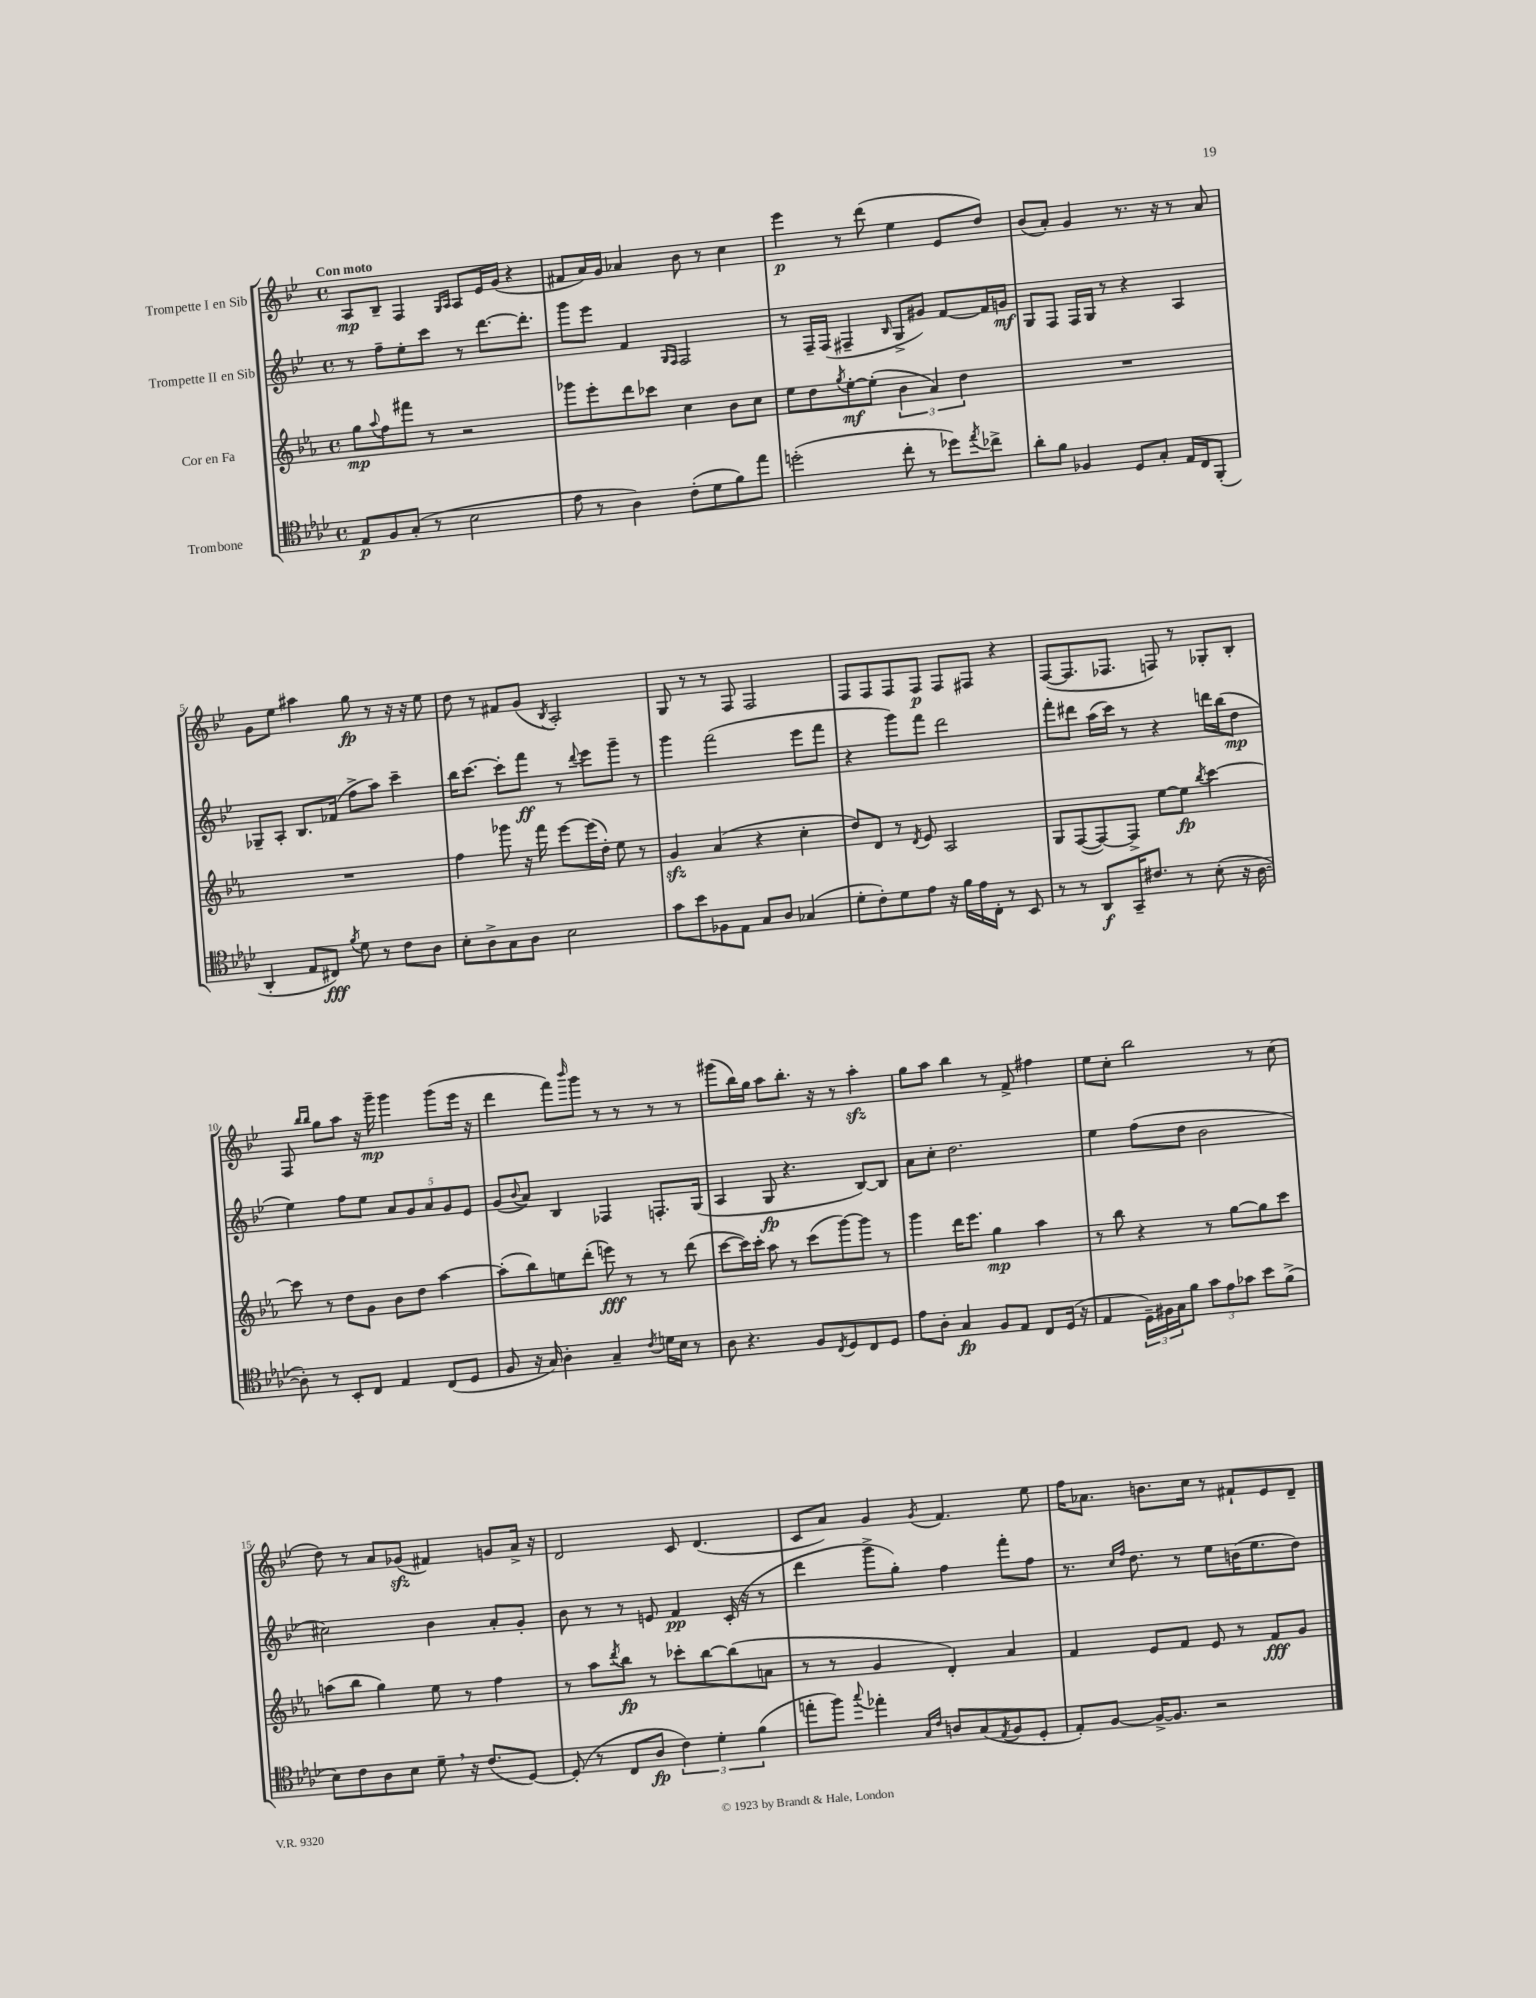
<<
\new StaffGroup <<
\new Staff = "s0" \with { instrumentName = "Trompette I en Sib" } {
    \clef treble \key bes \major \defaultTimeSignature \time 4/4 \tempo "Con moto"
    a8\mp bes8-- f4 \grace { g16 a16 } a8 ees'16 g'16( r4 |
    fis'8 a'16) g'16 aes'4 bes'8 r8 c''4 |
    ees'''4\p r8 d'''8( ees''4 ees'8 d''8) |
    bes'8( a'8-.) g'4 r8. r16 r8 a'8 |
    g'8 ees''8 ais''4 g''8\fp r8 r16 r16 ees''8 |
    d''8 r8 fis'8 g'8( \acciaccatura { bes8 } a2-.) |
    g8 r8 r8 f8 f2 |
    f8 f8 f8 f8\p f8 fis8 r4 |
    f8~( f8. fes8. f8) r8 ges8-. bes8-. |
    f8 \grace { bes''16 bes''16 } g''8 a''8 r16 g'''16--\mp g'''4 g'''8( ees'''16 r16 |
    d'''4 f'''8) \grace { bes'''16 } g'''8 r8 r8 r8 r8 |
    gis'''8( bes''16) g''16 a''8 bes''8.-. r16 r8 a''4-.\sfz |
    g''8 a''8 bes''4 r8 f'8-> fis''4 |
    ees''8 c''8-. bes''2 r8 c''8( |
    d''8) r8 a'8 ges'8\sfz( fis'4) g'8 a'16-> r16 |
    d'2 c'8 d'4.( |
    c'8 a'8) g'4 \acciaccatura { g'8 } f'4. ees''8 |
    f''16 aes'8. b'8. c''16 r8 fis'8-! ees'8 d'8-- \bar "|." |
}
\new Staff = "s1" \with { instrumentName = "Trompette II en Sib" } {
    \clef treble \key bes \major \defaultTimeSignature \time 4/4
    r8 f''8-- ees''8-. c'''8 r8 d'''8.~ d'''8.-. |
    g'''8 ees'''8 f'4 \grace { g16 f16 } f2 |
    r8 f16-- f16( fis4-- \grace { bes16 } g8-> gis'8) f'8~ f'16 g'16\mf |
    g8 f8 f16 g16 r8 r4 a4 |
    ges8-- a8-. bes8. fes'16( f''8-> a''8) c'''4-- |
    bes''16 c'''8.~ c'''8-. f'''8\ff r8 \appoggiatura { d'''8 } ees'''8 g'''8-- r8 |
    g'''4 f'''2( ees'''8 f'''8 |
    r4 g'''8) f'''8 d'''2 |
    f'''8-. dis'''8 a''16( c'''16) r8 r4 d'''16 bes''16( d''8\mp |
    ees''4) f''8 ees''8 \tuplet 5/4 { a'8 g'8 a'8 g'8 ees'8 } |
    g'8( \appoggiatura { bes'8 } a'8) bes4 fes4 f8.-. g16( |
    a4 g8\fp r4. bes8~) bes8 |
    a'8 c''8-. d''2. |
    ees''4 f''8( d''8 bes'2 |
    cis''2) bes'4 a'8-. g'8-. |
    bes'8 r8 r8 e'8 f'4\pp c'16-.( r16 r8 |
    d'''4 g'''8-> g''8-.) f''4 f'''8-. f''8 |
    r8. \grace { c''16 f''16 } d''8. r8 ees''8 b'16( ees''8. d''8) \bar "|." |
}
\new Staff = "s2" \with { instrumentName = "Cor en Fa" } {
    \clef treble \key ees \major \defaultTimeSignature \time 4/4
    g''8\mp \appoggiatura { aes''8 } f''8 fis'''8 r8 r2 |
    ges'''8 ees'''8-. d'''8 ces'''8 c''4 bes'8 c''8 |
    ees''8 d''8 \acciaccatura { g''8 } ees''8~-.\mf ees''8-.( \tuplet 3/2 { bes'4 aes'4) d''4 } |
    R1 |
    R1 |
    f''4 ges'''8 r16 f'''16 ees'''8~ ees'''16( d''16-.) ees''8 r8 |
    g'4\sfz aes'4( r4 c''4-. |
    d''8) d'8 r8 \acciaccatura { d'8 } ees'8 aes2 |
    g8 f8~( f8~) f8-> ees''8~ ees''8\fp \acciaccatura { bes''8 } c'''4~ |
    c'''8 r8 d''8 g'8 bes'8 d''8 aes''4~ |
    aes''8-.( bes''8) e''8 d'''8-.( e'''8\fff) r8 r8 d'''8( |
    c'''8~ c'''16) c'''16-. aes''8 r8 c'''8( g'''8~) g'''8 r8 |
    g'''4 d'''16 ees'''8. g''4\mp aes''4 |
    r8 bes''8 r4 r8 g''8~ g''8 c'''8 |
    a''8( bes''8 g''4) ees''8 r8 f''4 |
    r8 aes''8 \acciaccatura { d'''8 } bes''8\fp r8 ces'''8-. bes''8~ bes''8( a'8 |
    r8 r8 g'4 d'4-.) aes'4 |
    f'4 ees'8 f'8 ees'8 r8 f'8\fff g'8 \bar "|." |
}
\new Staff = "s3" \with { instrumentName = "Trombone" } {
    \clef tenor \key aes \major \defaultTimeSignature \time 4/4
    ees8\p f8 g8-.( r8 bes2 |
    ees'8 r8 aes4) c'8-.( des'8 f'8) ees''8 |
    d''2-.( c''8-. r8 des''8) \acciaccatura { ees''8 } ces''8-> |
    aes'8-. f'8 fes4 des8 g8-. ees16 c16 f,8-.( |
    aes,4-. ees8 cis8\fff) \acciaccatura { f'8 } des'8 r8 c'8 aes8 |
    bes8-. aes8-> g8 aes8 bes2 |
    g'8 bes'8 fes8 ees8 g8 aes8 ges4( |
    des'8-. c'8-.) des'8 ees'8 r16 f'16 ees'16 c16-. r8 bes,8 |
    r8 r8 aes,8\f g,16-- cis'8. r8 bes8-.( r16 aes16~ |
    aes8-.) r8 bes,8-. c8 ees4 c8( des8 |
    f8 r16 g16) aes4-. g4-- \acciaccatura { c'8 } d'16 bes16 r8 |
    aes8 r4. f8 \acciaccatura { c8 } des8 c8 des8 |
    ees'8 aes8-. g4\fp f8 ees8 c8 des16( r16 |
    ees4 \tuplet 3/2 { des16--) fis16 g16 } f'8 \tuplet 3/2 { g'8 ees'8 ges'8 } bes'8 f'8->( |
    bes8) c'8 aes8 bes8 des'8-- \breathe r16 c'8.( des8~) |
    des8-.( r8 c8 aes8\fp \tuplet 3/2 { c'4) des'4-. f'4( } |
    e''8-. f''8) \appoggiatura { g''8 } ees''4-. \grace { g16 c'16 } a8 g8( \acciaccatura { ees8 } f8 des8-. |
    ees8-.) f8~ f16~-> f8. r2 \bar "|." |
}
>>
>>
